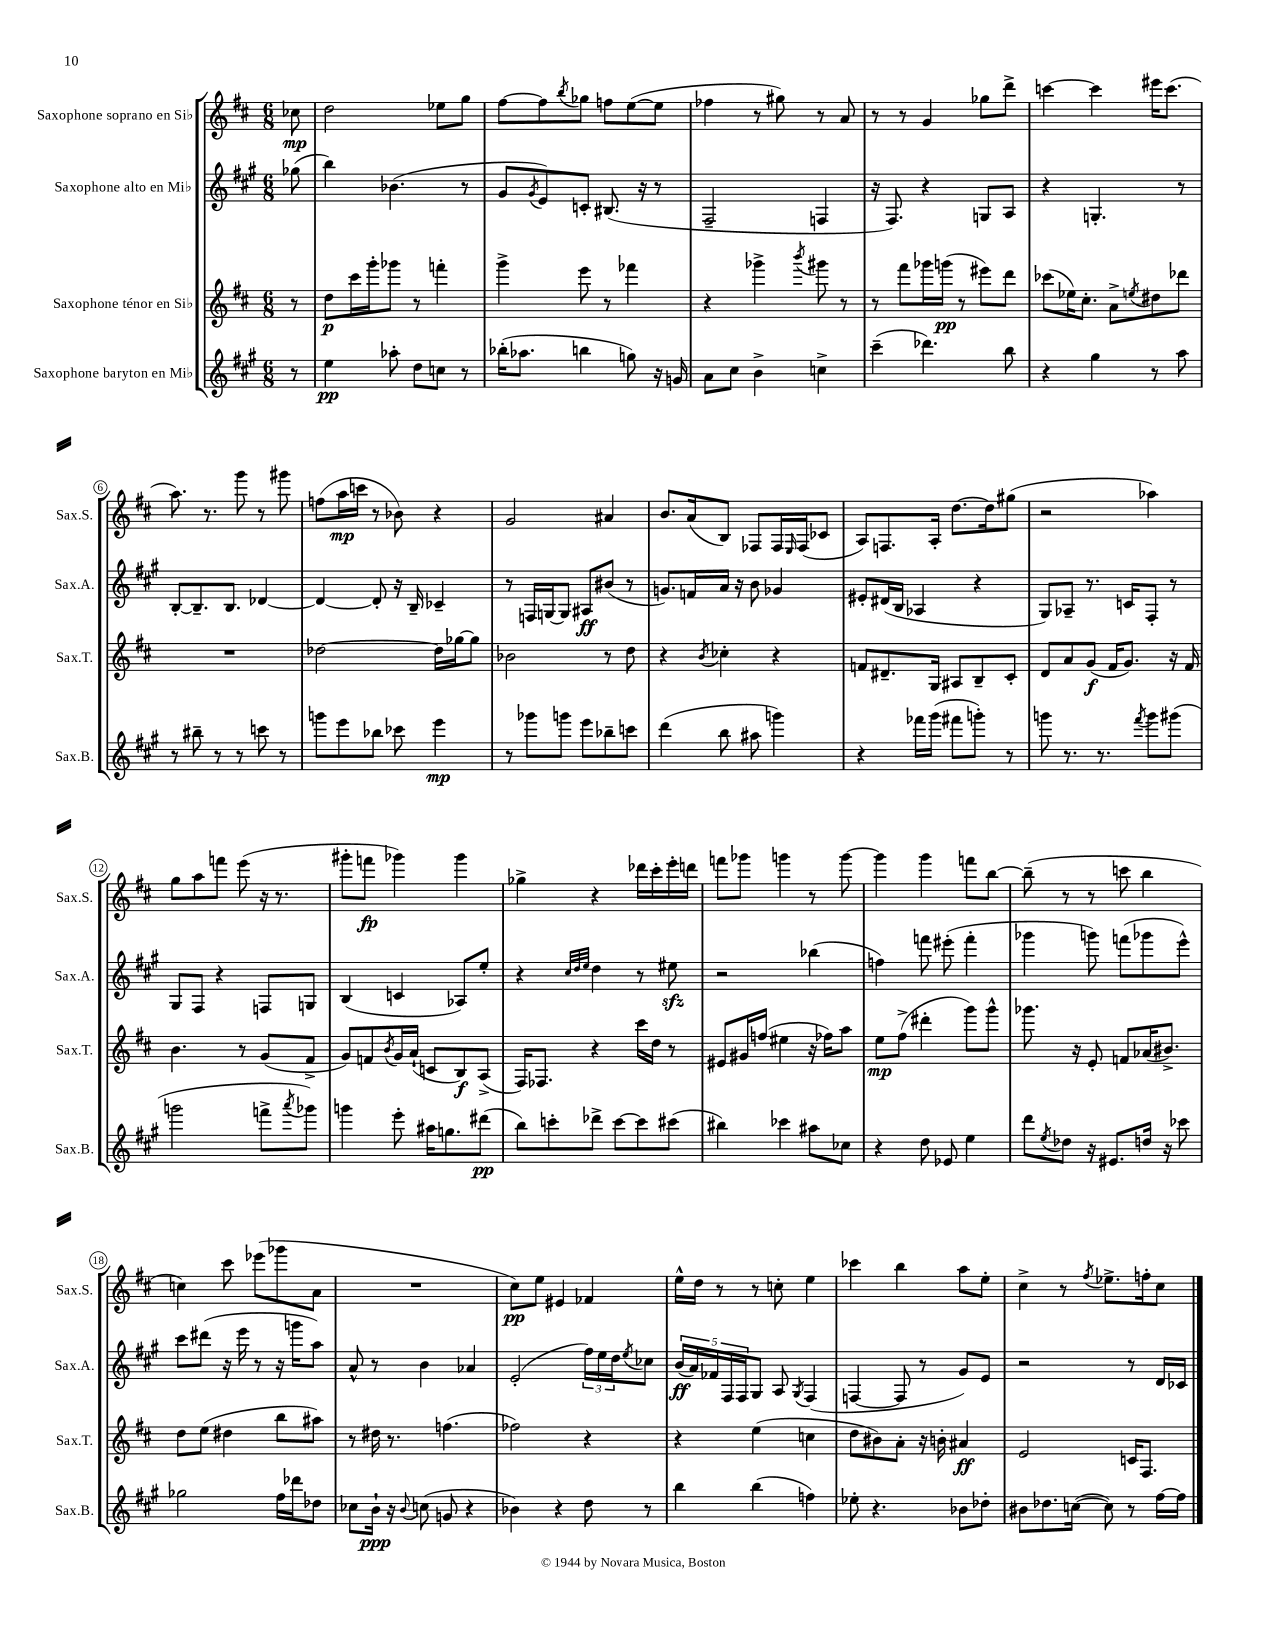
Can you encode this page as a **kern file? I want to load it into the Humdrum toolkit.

**kern	**kern	**kern	**kern
*staff4	*staff3	*staff2	*staff1
*clefG2	*clefG2	*clefG2	*clefG2
*k[f#c#g#]	*k[f#c#]	*k[f#c#g#]	*k[f#c#]
*M6/8	*M6/8	*M6/8	*M6/8
8r	8r	(8gg-	8cc-
=	=	=	=
4ee	8dd	4bb)	2dd
.	16ccc#	.	.
.	16ggg'	.	.
8aa-'	8ggg-	(4.b-	.
8dd	8r	.	.
8cc	4fff'	.	8ee-
8r	.	8r	8gg
=	=	=	=
(16bb-'	4ggg^	8g#	[8ff#
8.aa-	.	.	.
.	.	8qg#	.
.	.	8e)	8ff#]
.	.	.	8qbb
4bb	8eee	8c'	8gg-
.	8r	(8.B#	8ff
8gg)	4fff-	.	([8ee
.	.	16r	.
16r	.	8r	8ee]
16g	.	.	.
=	=	=	=
8a	4r	2F#~	4ff-
8cc#	.	.	.
4b^	4ggg-^	.	8r
.	.	.	8gg#)
.	8qbbb	.	.
4cc^	8ggg#	4F	8r
.	8r	.	8a
=	=	=	=
(4ccc#~	8r	16r	8r
.	.	8.F#)	.
.	8fff#	.	8r
4.ddd-)	16ggg-	4r	4g
.	(16ggg	.	.
.	8r	.	.
.	8eee#)	8G	8gg-
8bb	8ddd	8A	8ddd^
=	=	=	=
4r	(8ccc-	4r	[4ccc
.	16ee-)	.	.
.	8.cc#'	.	.
4gg#	.	4.G'	4ccc]
.	8a^	.	.
.	8qee	.	.
8r	8dd#	.	16eee#
.	.	.	(8.ccc
8aa	8ddd-	8r	.
=	=	=	=
8r	2.r	[8B'	8.aa)
8bb#~	.	8.B~]	.
.	.	.	8.r
8r	.	.	.
.	.	8.B	.
8r	.	.	8ggg
8ccc	.	[4d-	8r
8r	.	.	8ggg#
=	=	=	=
8ggg	[2dd-	4d-_	(8ff
8eee	.	.	16aa
.	.	.	16ccc
8bb-	.	8d-']	8r
8ccc-	.	16r	8b-)
.	.	16B~	.
4eee	16dd-]	4c-~	4r
.	[16gg-	.	.
.	8gg-]	.	.
=	=	=	=
8r	2b-	8r	2g
8ggg-	.	16F	.
.	.	[16G	.
8ggg	.	8G]	.
8eee	.	8A#	.
8bb-~	8r	(8b#	4a#
8ccc	8dd	8r	.
=	=	=	=
(4ddd	4r	8.g)	8.b
.	.	16f	(16a
.	8qb	.	.
8bb	4cc-'	16a	8B)
.	.	16r	.
8aa#	.	8b	8F-
4ggg)	4r	4g-	16F-
.	.	.	16qqE
.	.	.	(16F-
.	.	.	8c-
=	=	=	=
4r	8f	8e#'	8A)
.	8.d#~	(16d#	8.F
.	.	16B	.
16fff-	.	4A-	.
(16ggg#	16G	.	16A'
8fff#	8A#	.	[8.dd
8ggg')	8B~	4r	.
.	.	.	16dd]
8r	8c#'	.	(8gg#
=	=	=	=
8ggg	8d	8G#)	2r
8.r	8a	8A-~	.
.	(8g	8.r	.
8.r	.	.	.
.	16f#	.	.
.	8.g)	16c	.
8qfff#	.	.	.
8ggg	.	8F#'	4aa-)
(8ggg#	16r	8r	.
.	16f#	.	.
=	=	=	=
2ggg	4.b	8G#	8gg
.	.	8F#	8aa
.	.	4r	8fff
.	8r	.	(8eee
8fff^	(8g	8F	16r
.	.	.	8.r
8qaaa	.	.	.
8ggg-)	8f#^	8G	.
=	=	=	=
4ggg	8g)	(4B	8ggg#'
.	8f	.	8fff
.	8qb	.	.
8eee'	16g	4c	4ggg-)
.	(16a`	.	.
16aa#	8c	.	.
8.gg	.	.	.
.	8B)	8A-)	4ggg-
(8ddd#	(8A^	8ee'	.
=	=	=	=
8bb)	16F#)	4r	4gg-^
.	8.F-	.	.
8ccc'	.	.	.
.	.	32qqcc#	.
.	.	32qqdd	.
.	.	32qqee	.
8ddd-^	4r	4dd	4r
[8ccc	.	.	.
8ccc]	16ccc#	8r	16ddd-
.	16dd	.	16ccc#'
(8ccc#	8r	8ee#	16eee'
.	.	.	16ddd
=	=	=	=
4bb#)	8e#	2r	8fff
.	16g#	.	8ggg-
.	(16ff	.	.
4ccc-	4ee#	.	4ggg
8aa#	16r	(4bb-	8r
.	16ff-)	.	.
8cc-	8aa	.	[8ggg
=	=	=	=
4r	8ee	4ff)	4ggg]
.	(8ff#^	.	.
8dd	4ddd#'	8fff	4ggg
8e-	.	(8eee#'	.
4ee	8ggg)	4fff'	8fff
.	8ggg^^	.	[8bb
=	=	=	=
8ddd	8.ggg-	4ggg-	(8bb~]
8qee	.	.	.
8dd-	.	.	8r
.	16r	.	.
16r	8e'	8ggg)	8r
8.e#	.	.	.
.	8f	(8fff	8ccc
16dd	(16a-	8ggg-	4bb
16r	8.b#^)	.	.
8ccc-	.	8eee^^)	.
=	=	=	=
2gg-	8dd	8ccc#	4cc)
.	(8ee	(8ddd#	.
.	4dd#	16r	8ccc#
.	.	16eee	.
.	.	8r	(8eee-
16ff#	8bb	16r	8ggg-
16ddd-	.	16ggg	.
8dd-	8aa#)	8aa)	8a
=	=	=	=
8cc-	8r	8a^^	2.r
16b`	16dd#	8r	.
16r	8.r	.	.
8qqb	.	.	.
(8cc	.	4b	.
8g	(4.ff	.	.
4r	.	4a-	.
=	=	=	=
4b-)	2ff-)	(2e'	8cc#)
.	.	.	8ee
4r	.	.	4e#
8dd	4r	24ff#)	4f-
.	.	24ee	.
.	.	24dd	.
.	.	8qee	.
8r	.	8cc-	.
=	=	=	=
4bb	4r	(20b	16ee^^
.	.	20a)	.
.	.	.	16dd
.	.	20f-	.
.	.	.	8r
.	.	20F#	.
.	.	20F#	.
(4bb	(4ee	8G#	8r
.	.	8A	8cc'
.	.	8qG#	.
4ff)	4cc	(4F#	4ee
=	=	=	=
8ee-'	8dd	[4F	4ccc-
4.r	8b#)	.	.
.	8a'	8F]	4bb
.	16r	8r	.
.	16b'	.	.
8b-	4a#	8g#)	8aa
8dd-'	.	8e	8ee'
=	=	=	=
8b#	2e	2r	4cc#^
8.dd-	.	.	.
.	.	.	8r
([16cc	.	.	.
.	.	.	8qff#
8cc])	.	.	8.ee-^
8r	16c	8r	.
.	8.F#	.	16ff'
[16ff#	.	16d	8cc#
16ff#]	.	16c-	.
==	==	==	==
*-	*-	*-	*-
